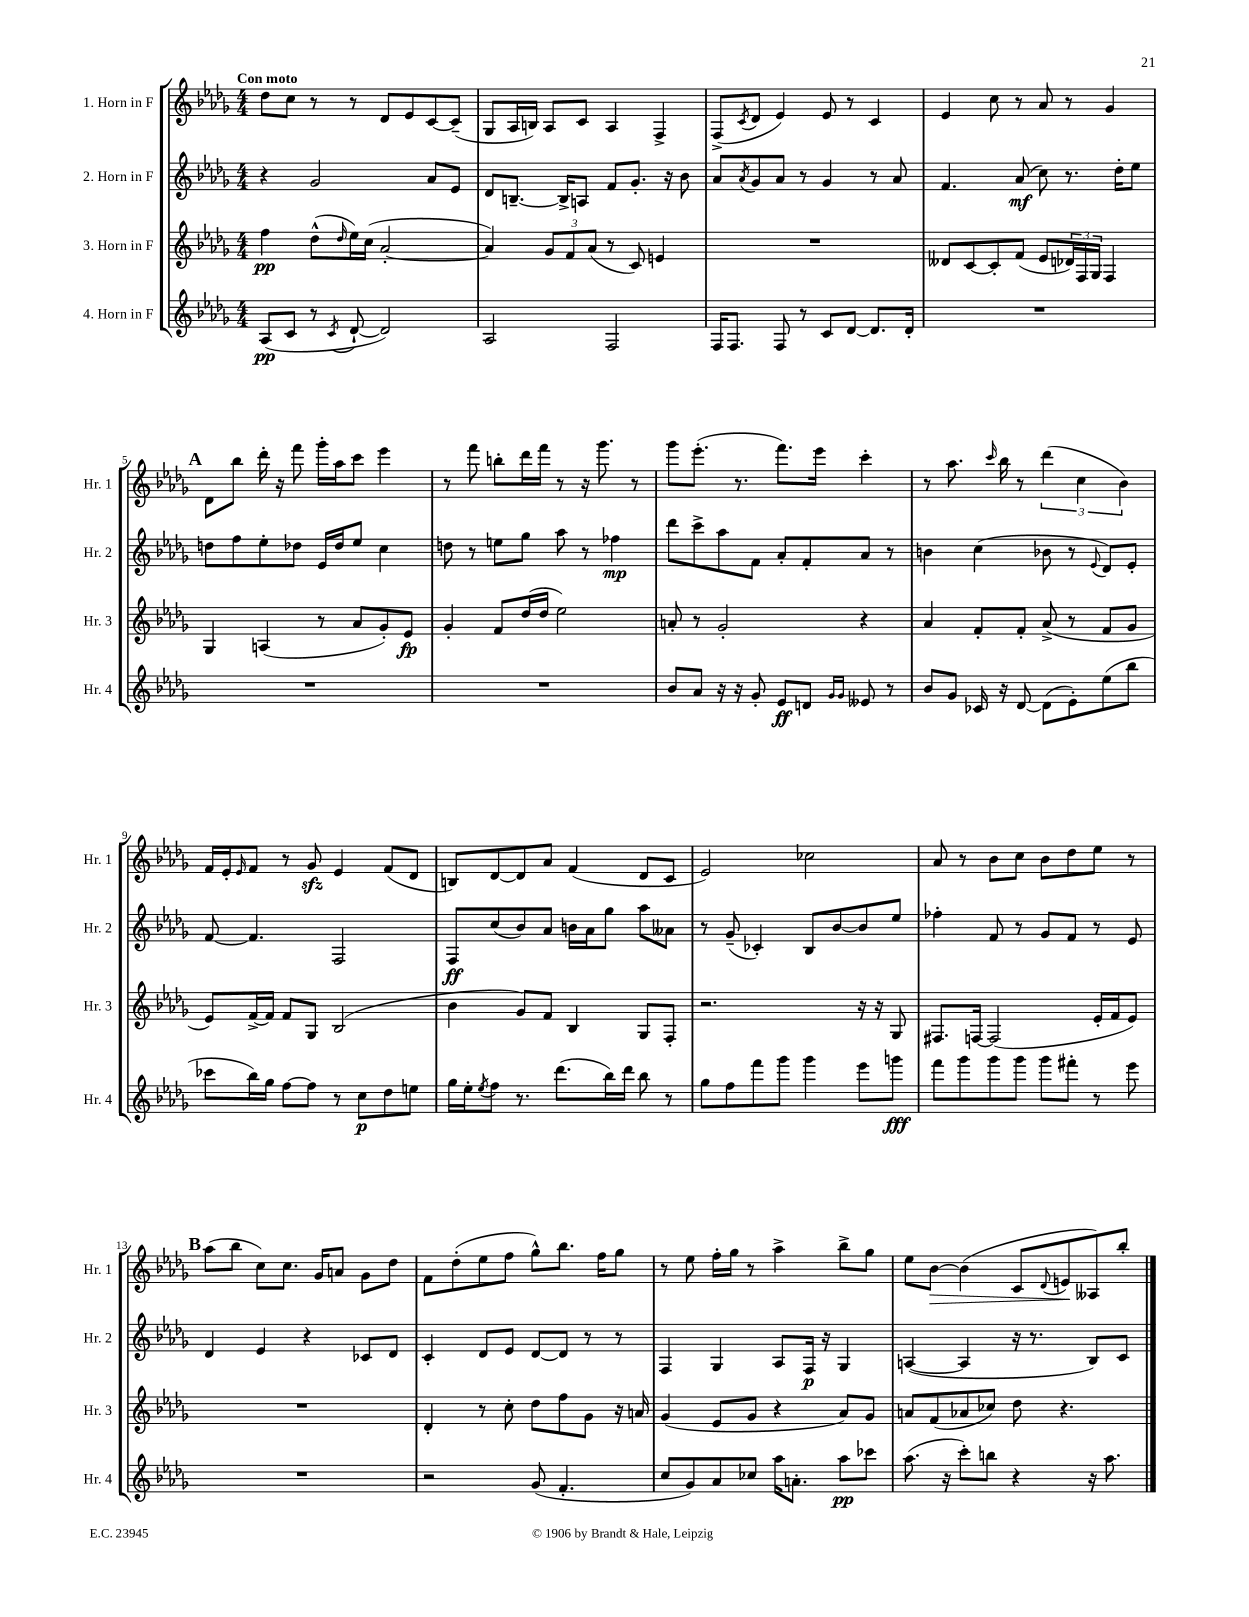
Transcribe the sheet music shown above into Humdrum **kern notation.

**kern	**kern	**kern	**kern
*staff4	*staff3	*staff2	*staff1
*clefG2	*clefG2	*clefG2	*clefG2
*k[b-e-a-d-g-]	*k[b-e-a-d-g-]	*k[b-e-a-d-g-]	*k[b-e-a-d-g-]
*M4/4	*M4/4	*M4/4	*M4/4
(8A-/L	4ff\	4r	8dd-\L
8c/J	.	.	8cc\J
8r	(8dd-^^\L	2g-/	8r
8qc/	16qqdd-/	.	.
[8d-`/	16ee-\L)	.	8r
.	(16cc\JJ	.	.
2d-/])	[2a-'/	.	8d-/L
.	.	.	8e-/
.	.	8a-/L	[8c/
.	.	8e-/J	(8c~/]J
=	=	=	=
2A-/	4a-/])	8d-/L	8G-/L
.	.	[8.B~/J	16A-/L
.	.	.	16B/JJ)
.	12g-/L	.	8A-/L
.	.	16B^/]LK	.
.	12f/	.	.
.	.	8A/J	8c/J
.	(12a-/J	.	.
2F/	8r	8f/L	4A-/
.	8c/)	8.g-'/J	.
.	4e/	.	4F^/
.	.	16r	.
.	.	8b-\	.
=	=	=	=
16F/LK	1r	8a-/L	(8F^/L
8.F/J	.	.	.
.	.	8qa-/	8qc/
.	.	8g-/	8d-/J
8F/	.	8a-/J	4e-/)
8r	.	8r	.
8c/L	.	4g-/	8e-/
[8d-/J	.	.	8r
8.d-/]L	.	8r	4c/
.	.	8a-/	.
16d-'/Jk	.	.	.
=	=	=	=
1r	8d--/L	4.f/	4e-/
.	[8c/	.	.
.	8c'/]	.	8cc\
.	(8f/J	(8a-/	8r
.	8e-/L	8cc\)	8a-/
.	24d-/L)	8.r	8r
.	24F/	.	.
.	24G-/JJ	.	.
.	4F/	.	4g-/
.	.	16dd-'\LK	.
.	.	8ee-\J	.
=	=	=	=
1r	4G-/	8dd\L	8d-\L
.	.	8ff\	8bb-\J
.	(4A/	8ee-'\	16ddd-'\
.	.	.	16r
.	.	8dd-\J	8fff\
.	8r	16e-/LL	16ggg-'\LL
.	.	16dd-/J	16aa-\J
.	8a-/L	8ee-/J	8ccc\J
.	8g-'/)	4cc\	4eee-\
.	8e-/J	.	.
=	=	=	=
1r	4g-'/	8dd\	8r
.	.	8r	8fff\
.	8f/L	8ee\L	8bb'\L
.	(16dd-/L	8gg-\J	16ddd-\L
.	16dd-/JJ	.	16fff\JJ
.	2ee-\)	8aa-\	8r
.	.	8r	16r
.	.	.	8.ggg-\
.	.	4ff-\	.
.	.	.	8r
=	=	=	=
8b-/L	8a'/	8ddd-\L	8ggg-\L
8a-/J	8r	8ccc^\	(8.eee-'\J
16r	2g-'/	8aa-\	.
16r	.	.	8.r
8g-'/	.	8f\J	.
8e-/L	.	8a-'/L	8.fff\L)
8d/J	.	8f'/	.
.	.	.	16eee-\Jk
16qqg-/LL	.	.	.
16qqg-/JJ	.	.	.
8e--/	4r	8a-/J	4ccc'\
8r	.	8r	.
=	=	=	=
8b-/L	4a-/	4b\	8r
8g-/J	.	.	8.aa-\
16c-/	8f'/L	(4cc\	.
.	.	.	16qqccc/
16r	.	.	16bb-\
[8d-/	8f'/J	.	8r
(8d-\]L	(8a-^/	8b-\	(6ddd-\
8e-'\)	8r	8r	.
.	.	.	6cc\
.	.	8qqe-/	.
(8ee-\	8f/L	8d-/L)	.
.	.	.	6b-\)
8bb-\J	8g-/J	8e-'/J	.
=	=	=	=
8ccc-\L	8e-/L)	[8f/	16f/LL
.	.	.	16e-'/J
.	.	.	16qqe-/
16bb-\L)	[16f^/L	4.f/]	8f/J
16gg-\JJ	16f/]JJ	.	.
[8ff\L	8f/L	.	8r
8ff\]J	8G-/J	.	8g-/
8r	(2B-/	2F/	4e-/
8cc\L	.	.	.
8dd-\	.	.	(8f/L
8ee\J	.	.	8d-/J
=	=	=	=
16gg-\LL	4b-\	8F/L	8B/L)
16ee-'\J	.	.	.
8qee-/	.	.	.
8ff\J	.	(8cc/	[8d-/
8.r	8g-/L)	8b-/)	8d-/]
.	8f/J	8a-/J	8a-/J
(8.ddd-\L	.	.	.
.	4B-/	16b\LL	(4f/
.	.	16a-\J	.
16bb-\L)	.	8gg-\J	.
16ddd-\JJ	.	.	.
8bb-\	8G-/L	8aa-\L	8d-/L
8r	8F'/J	8a--\J	8c/J
=	=	=	=
8gg-\L	2.r	8r	2e-/)
8ff\	.	(8g-~/	.
8fff\	.	4c-'/)	.
8ggg-\J	.	.	.
4ggg-\	.	8B-/L	2cc-\
.	.	[8b-/	.
8eee-\L	16r	8b-/]	.
.	16r	.	.
8ggg\J	8G-/	8ee-/J	.
=	=	=	=
8fff\L	8.F#/L	4ff-'\	8a-/
8ggg-\	.	.	8r
.	[16F/Jk	.	.
8ggg-\	(2F/]	8f/	8b-\L
8ggg-\J	.	8r	8cc\J
8ggg-\L	.	8g-/L	8b-\L
8fff#'\J	.	8f/J	8dd-\
8r	16e-'/LL	8r	8ee-\J
.	16f/J	.	.
8eee-\	8e-/J)	8e-/	8r
=	=	=	=
1r	1r	4d-/	(8aa-\L
.	.	.	8bb-\J
.	.	4e-/	8cc\L)
.	.	.	8.cc\J
.	.	4r	.
.	.	.	16g-/LK
.	.	.	8a/J
.	.	8c-/L	8g-\L
.	.	8d-/J	8dd-\J
=	=	=	=
2r	4d-'/	4c'/	8f\L
.	.	.	(8dd-'\
.	8r	8d-/L	8ee-\
.	8cc'\	8e-/J	8ff\J
(8g-/	8dd-\L	[8d-/L	8gg-^^\L)
4.f'/	8ff\	8d-/]J	8.bb-\J
.	8g-\J	8r	.
.	.	.	16ff\LK
.	16r	8r	8gg-\J
.	16a/	.	.
=	=	=	=
8cc/L	(4g-/	4F/	8r
8g-/)	.	.	8ee-\
8a-/	8e-/L	4G-/	16ff'\LL
.	.	.	16gg-\JJ
8cc-/J	8g-/J	.	8r
16aa-\LK	4r	8A-/L	4aa-^\
8.a'\J	.	.	.
.	.	16F/Jk	.
.	.	16r	.
8aa-\L	8a-/L)	4G-/	8bb-^\L
8ccc-\J	8g-/J	.	8gg-\J
=	=	=	=
(8.aa-\	8a/L	([4A/	8ee-\L
.	(8f/	.	[8b-\J
16r	.	.	.
8ccc'\L)	8a-/	4A/]	(4b-\]
8bb\J	8cc-/J)	.	.
4r	8dd-\	16r	8c/L
.	.	8.r	.
.	.	.	8qqd-/
.	4.r	.	8e/
16r	.	8B-/L)	8A--/)
8.aa-\	.	.	.
.	.	8c/J	8bb-'/J
==	==	==	==
*-	*-	*-	*-
